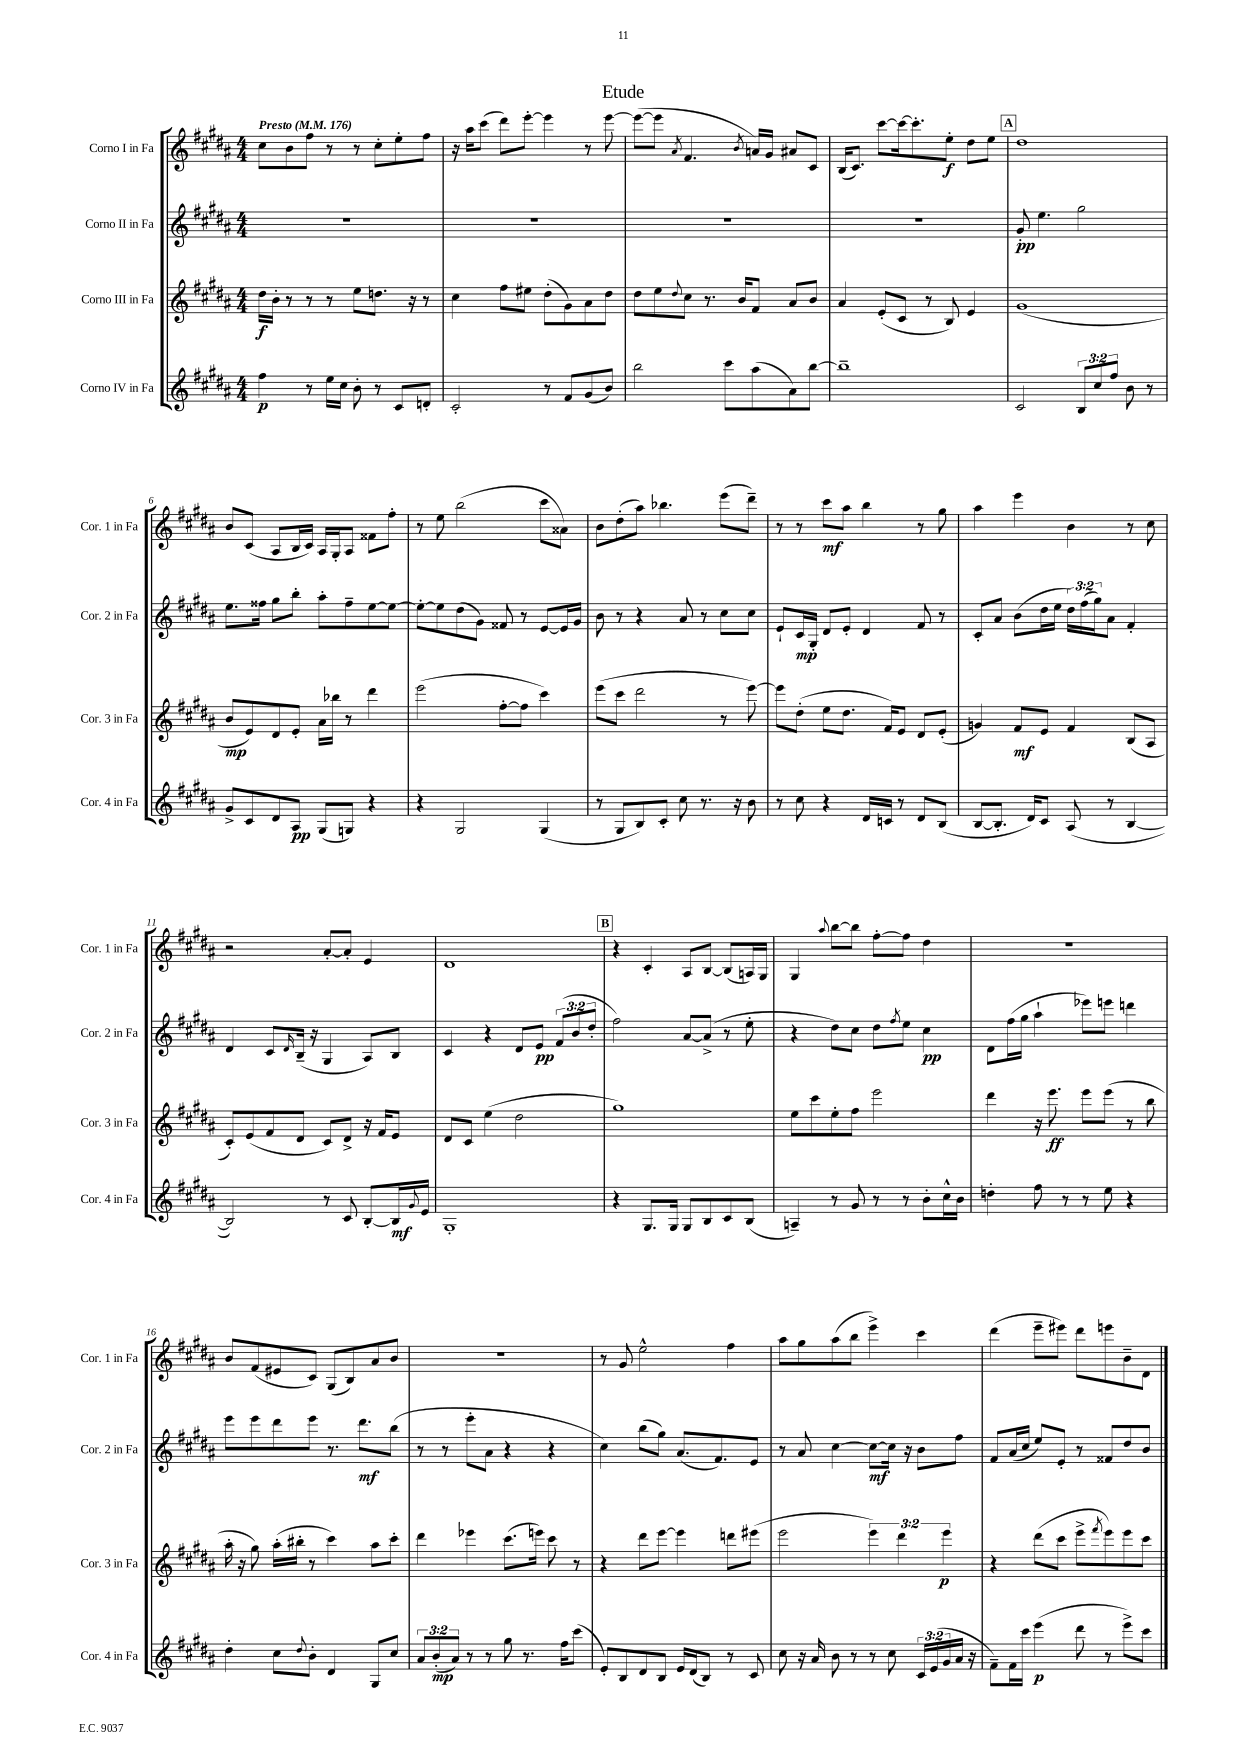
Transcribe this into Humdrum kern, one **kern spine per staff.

**kern	**kern	**kern	**kern
*staff4	*staff3	*staff2	*staff1
*clefG2	*clefG2	*clefG2	*clefG2
*k[f#c#g#d#a#]	*k[f#c#g#d#a#]	*k[f#c#g#d#a#]	*k[f#c#g#d#a#]
*M4/4	*M4/4	*M4/4	*M4/4
*MM176	*MM176	*MM176	*MM176
4ff#\	16dd#\LL	1r	8cc#\L
.	16b'\JJ	.	.
.	8r	.	8b\
8r	8r	.	8ff#\J
16ee\LL	8r	.	8r
16cc#\JJ	.	.	.
8b'\	8ee\L	.	8r
8r	8.dd\J	.	8cc#'\L
8c#/L	.	.	8ee'\
.	16r	.	.
8d'/J	8r	.	8ff#\J
=	=	=	=
2c#'/	4cc#\	1r	16r
.	.	.	16aa#\LK
.	.	.	(8ccc#\J
.	8ff#\L	.	8ddd#\L)
.	8ee#\J	.	[8eee'\J
8r	(8dd#'\L	.	4eee\]
8f#/L	8g#\)	.	.
(8g#/	8a#\	.	8r
8b/J)	8dd#\J	.	[8eee\
=	=	=	=
2bb\	8dd#\L	1r	(8eee\_L
.	8ee\	.	8eee\]J
.	8qqdd#/	.	8qa#/
.	8cc#\J	.	4.f#/
.	8.r	.	.
8ccc#\L	.	.	.
.	16b/LK	.	.
.	.	.	8qb/
(8aa#\	8f#/J	.	16a/LL)
.	.	.	16g#/JJ
8a#\)	8a#/L	.	8a#/L
[8bb\J	8b/J	.	8c#/J
=	=	=	=
1bb~]	4a#/	1r	(16B/LK
.	.	.	8.c#/J)
.	(8e'/L	.	[8ccc#\L
.	8c#/J	.	16ccc#\_k
.	.	.	8.ccc#'\]
.	8r	.	.
.	8B/)	.	8ee'\J
.	4e/	.	8dd#\L
.	.	.	8ee\J
=	=	=	=
2c#/	(1g#	8g#'/	1dd#
.	.	4.ee\	.
12B/L	.	2gg#\	.
12cc#/	.	.	.
12ff#/J	.	.	.
8b\	.	.	.
8r	.	.	.
=	=	=	=
8g#^/L	8b/L	8.ee\L	8b/L
8c#/	8e/)	.	(8c#/J
.	.	16ff##\Jk	.
8d#/	8d#/	8gg#\L	8A#/L
8A#/J	8e'/J	8bb'\J	16B/L
.	.	.	16c#/JJ)
(8G#/L	16a#\LL	8aa#'\L	16A#/LL
.	16bb-\JJ	.	16G#'/J
8G/J)	8r	8ff##~\	8A#/J
4r	4ddd#\	[8ee\	8f##\L
.	.	8ee\_J	8ff#'\J
=	=	=	=
4r	(2eee\	8ee'\_L	8r
.	.	8ee\]	8ee\
2G#/	.	(8dd#\	(2bb\
.	.	8g#\J)	.
.	[8ff#'\L	8f##/	.
.	8ff#\]J	8r	.
(4G#/	4ccc#\)	[8e/L	8ccc#\L
.	.	16e/]L	8a##\J)
.	.	16g#/JJ	.
=	=	=	=
8r	(8eee\L	8b\	8b\L
8G#/L	8ccc#\J	8r	(8dd#'\
8B/)	2ddd#\	4r	8aa#\J)
8c#'/J	.	.	4.bb-\
8cc#\	.	8a#/	.
8.r	.	8r	.
.	8r	8cc#\L	(8eee\L
16r	.	.	.
8b\	[8eee\)	8cc#\J	8ddd#~\J)
=	=	=	=
8r	8eee\]L	8e`/L	8r
8cc#\	(8dd#'\J	16c#/L	8r
.	.	16G#'/JJ	.
4r	8ee\L	8d#/L	8ccc#\L
.	8.dd#\J	8e'/J	8aa#\J
16d#/LL	.	4d#/	4bb\
16c/JJ	16f#/LK)	.	.
8r	8e/J	.	.
8d#/L	8d#/L	8f#/	8r
(8B/J	(8e'/J	8r	8gg#\
=	=	=	=
[8B/L	4g/)	8c#'/L	4aa#\
8.B'/]J	.	8a#/J	.
.	8f#/L	(8b\L	4eee\
16d#/LK)	.	.	.
8c#/J	8e/J	16dd#\L	.
.	.	16ee\JJ	.
(8A#/	4f#/	24dd#\LL)	4b\
.	.	(24ff#\	.
.	.	24gg#\J)	.
8r	.	8a#\J	.
[4B/	(8B/L	4f#'/	8r
.	8A#/J	.	8cc#\
=	=	=	=
2B/])	8c#'/L)	4d#/	2r
.	(8e/	.	.
.	8f#/	8c#/L	.
.	.	16qqd#/	.
.	8d#/J	(16B~/Jk	.
.	.	16r	.
8r	8c#/L)	4G#/	[8a#'/L
8c#/	8d#^/J	.	8a#'/]J
[8B'/L	16r	8A#/L)	4e/
.	16f#/LK	.	.
16B/]L	8e/J	8B/J	.
8qqg#/	.	.	.
16e/JJ	.	.	.
=	=	=	=
1G#'	8d#/L	4c#/	1d#
.	8c#/J	.	.
.	(4ee\	4r	.
.	2dd#\	8d#/L	.
.	.	8e/J	.
.	.	(12f#/L	.
.	.	12b/	.
.	.	12dd#'/J	.
=	=	=	=
4r	1gg#)	2ff#\)	4r
8.G#/L	.	.	4c#'/
16G#/Jk	.	.	.
8G#/L	.	[8a#/L	8A#/L
8B/	.	(8a#^/]J	[8B/J
8c#/	.	8r	(8B/]L
(8B/J	.	8ee'\	16A/L)
.	.	.	16G#/JJ
=	=	=	=
4A~/)	8ee\L	4r	4G#/
.	8ccc#\	.	.
.	.	.	8qqaa#/
8r	8ee'\	8dd#\L)	[8bb\L
8g#/	8ff#\J	8cc#\J	8bb\]J
8r	2eee\	8dd#\L	[8ff#'\L
.	.	8qff#/	.
8r	.	8ee\J	8ff#\]J
8b'\L	.	4cc#\	4dd#\
16cc#^^\L	.	.	.
16b\JJ	.	.	.
=	=	=	=
4dd'\	4ddd#\	8d#\L	1r
.	.	(16ff#\L	.
.	.	16gg#\JJ	.
8ff#\	16r	4aa#`\	.
.	8.eee\	.	.
8r	.	.	.
8r	8eee\L	8eee-\L)	.
8ee\	(8eee\J	8eee\J	.
4r	8r	4ddd\	.
.	8bb\	.	.
=	=	=	=
4dd#'\	16aa#'\	8eee\L	8b/L
.	16r	.	.
.	8gg#\)	8eee\	(8f#/
8cc#\L	(16aa#'\LL	8ddd#\	8e#/
.	16bb#'\JJ	.	.
8qqdd#/	.	.	.
8b'\J	8r	8eee\J	8c#/J)
4d#/	4ccc#\)	8.r	(8G#/L
.	.	.	8B/)
.	.	8.ddd#\L	.
8G#/L	8aa#\L	.	8a#/
8cc#/J	8ccc#'\J	(8bb\J	8b/J
=	=	=	=
12a#/L	4ddd#\	8r	1r
(12b'/	.	.	.
.	.	8r	.
12a#/J)	.	.	.
8r	4eee-\	8eee'\L	.
8r	.	8a#\J	.
8gg#\	(8.ccc#\L	4r	.
8.r	.	.	.
.	16eee\Jk)	.	.
.	8ccc#\	4r	.
16ff#\LK	.	.	.
(8ccc#\J	8r	.	.
=	=	=	=
8e'/L)	4r	4cc#\)	8r
8B/	.	.	8g#/
8d#/	8ddd#\L	(8bb\L	2ee^^\
8B/J	[8eee\J	8gg#\J)	.
16e/LL	4eee\]	(8.a#/L	.
(16d#/J	.	.	.
8B/J)	.	.	.
.	.	8.f#/)	.
8r	8ddd\L	.	4ff#\
8c#/	(8eee#\J	8e/J	.
=	=	=	=
8cc#\	2eee\	8r	8aa#\L
16r	.	8a#/	8gg#\
16a#/	.	.	.
8b\	.	[4cc#\	(8aa#\
8r	.	.	8bb\J
8r	6eee\)	8cc#\_L	4eee^\)
8cc#\	.	16cc#\]Jk	.
.	6ddd#\	.	.
.	.	16r	.
24c#/LL	.	8b\L	4ccc#\
(24e/	.	.	.
24g#/	6eee\	.	.
16a#/JJ	.	8ff#\J	.
16r	.	.	.
=	=	=	=
8f#~\L)	4r	8f#/L	(4ddd#\
16f#\L	.	(16a#/L	.
16ccc#\JJ	.	16cc#/JJ	.
(4eee\	(8ddd#\L	8ee/L)	8eee~\L
.	8ccc#\J	8e'/J	8eee#\J)
8ddd#\	8eee^\L	8r	8ddd#\L
.	8qfff#/	.	.
8r	8eee\)	8f##/L	8eee\
8eee^\L)	8eee\	8dd#/	8b~\
8ccc#\J	8ccc#\J	8b/J	8d#\J
==	==	==	==
*-	*-	*-	*-
